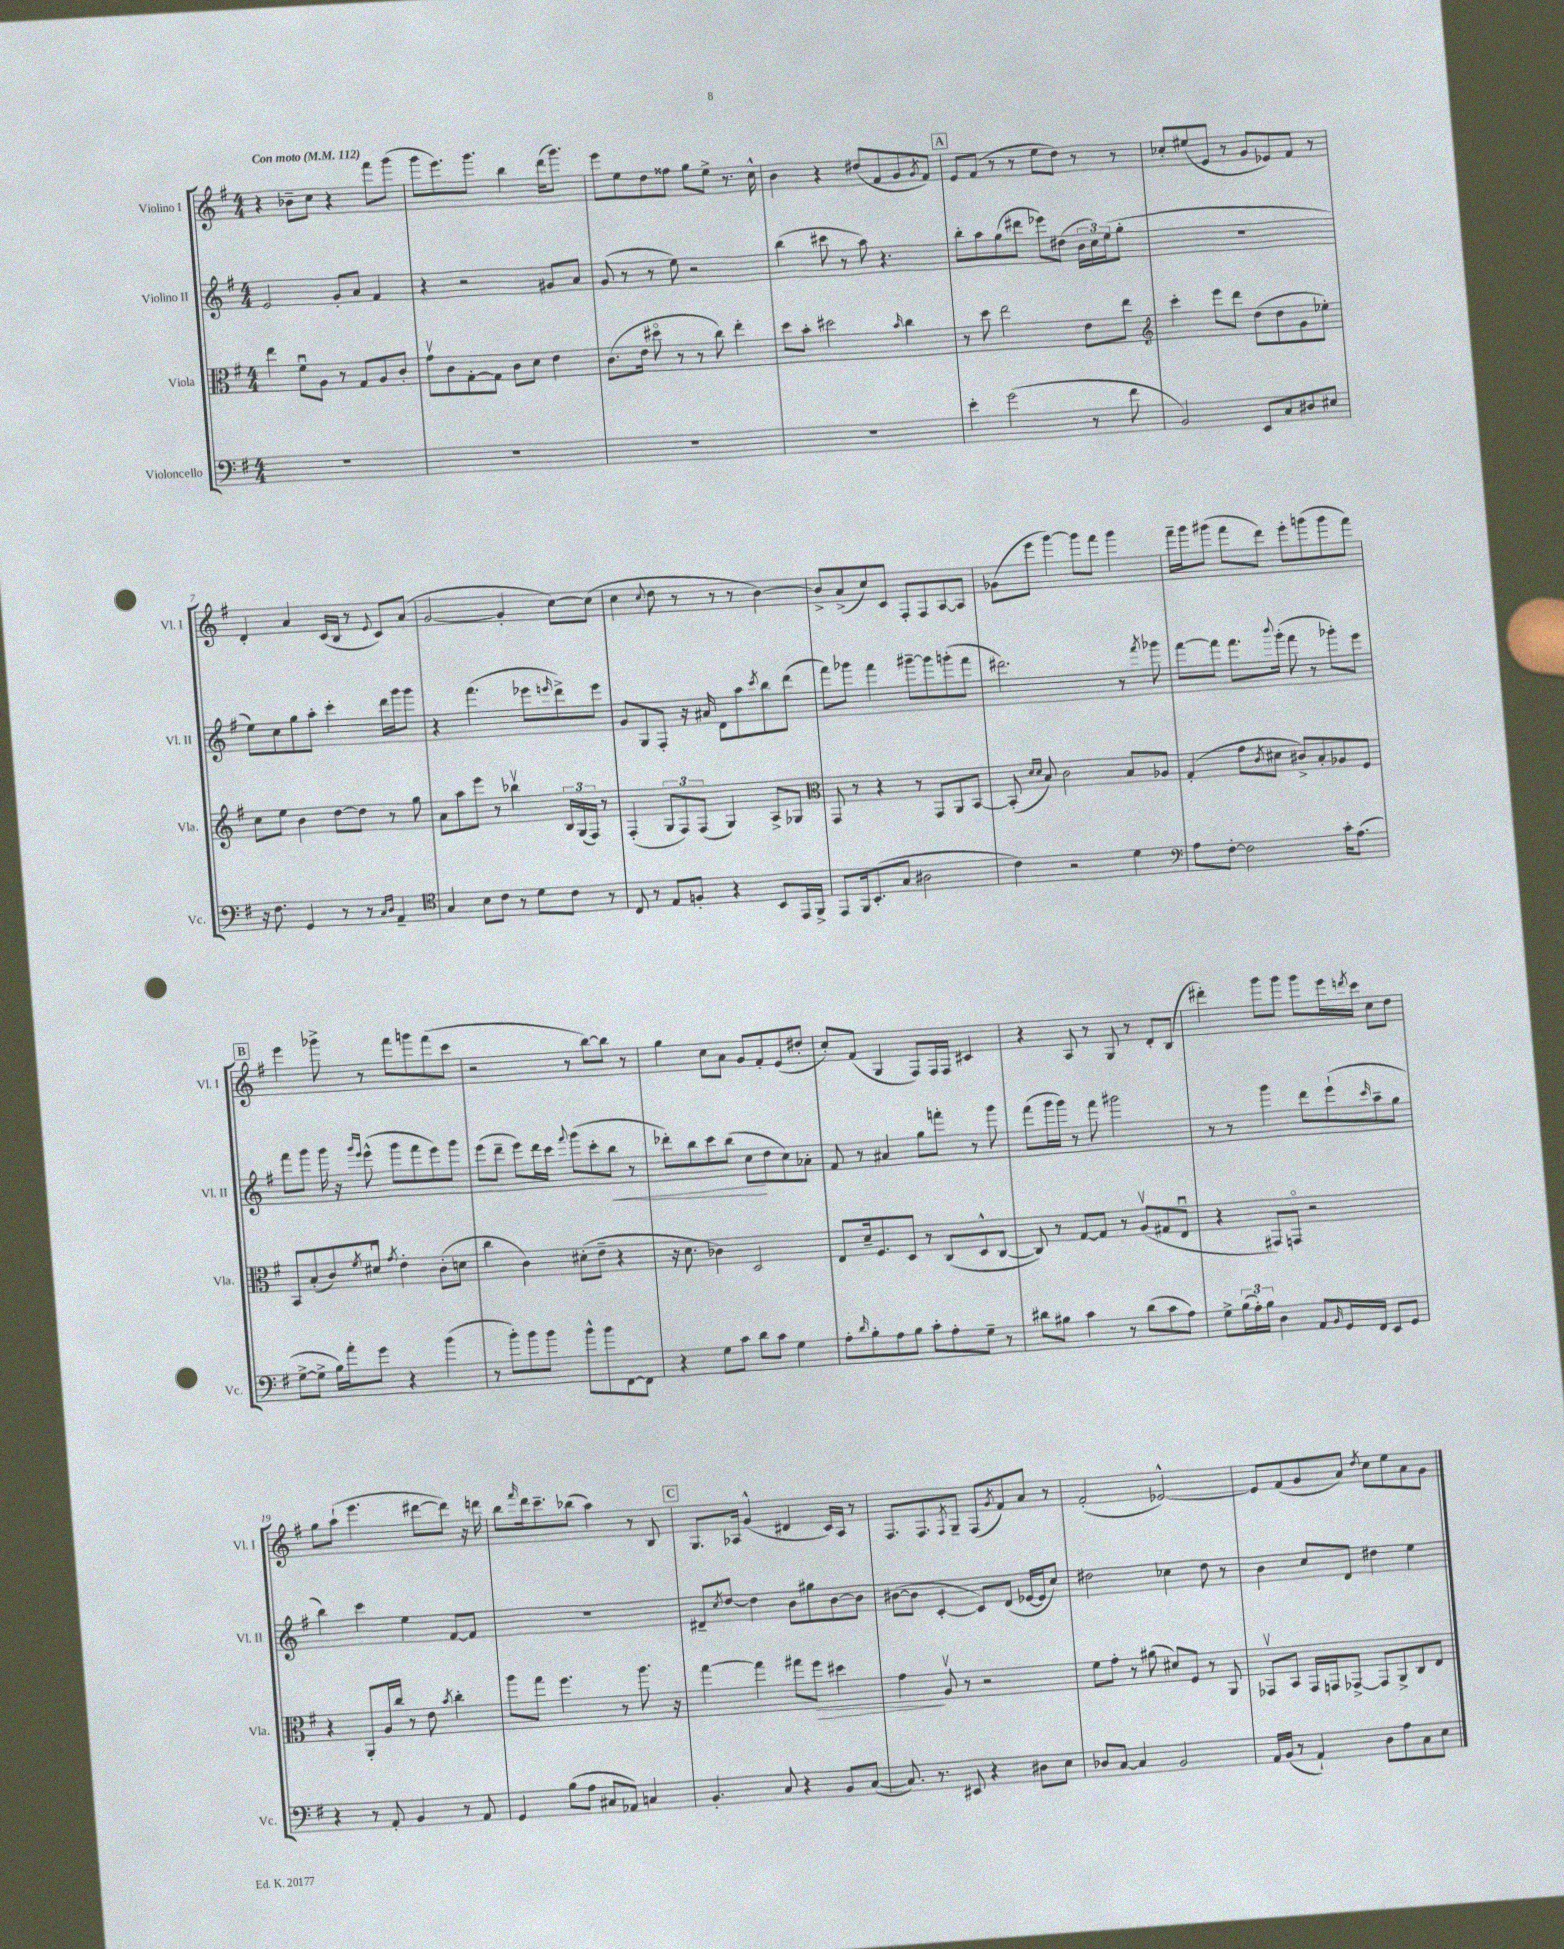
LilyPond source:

<<
\new StaffGroup <<
\new Staff = "s0" \with { instrumentName = "Violino I" shortInstrumentName = "Vl. I" } {
    \clef treble \key g \major \numericTimeSignature \time 4/4 \tempo "Con moto" 4 = 112
    r4 bes'8-- c''8 r4 fis'''8 g'''8( |
    g'''8 e'''8.) g'''8. b''4 d'''16( g'''8.) |
    e'''8 e''8 d''8 fisis''8 g''8 e''8-> r8. c''16-^ |
    b'4 r4 dis''8( fis'8 g'8 \acciaccatura { g'8 } fis'8) |
    \mark \markup { \box "A" } e'8 fis'8( r8 r8 e''8 d''8) r8 r8 |
    ces''8-. eis''8( e'8 r8 g'8 ees'8) fis'8 r8 |
    d'4-. a'4 c'16( b16 r8 \appoggiatura { e'8 } c'8) a'8( |
    g'2~ g'4-. c''8~) c''8( |
    c''4 \appoggiatura { c''8 } d''8 r8 r8 r8 b'4~) |
    b'8-> a'8->( c''8) c'8 fis8-. fis8 a8~ a8 |
    ges'8( e'''8 g'''4~) g'''8 fis'''8 g'''4 |
    fis'''16-- g'''16 gis'''8( fis'''8 d'''8) e'''8-. g'''8( g'''8 fis'''8) |
    \mark \markup { \box "B" } e'''4 ges'''8-> r8 fis'''8 g'''8 fis'''8( c'''8 |
    r2 r8 b''8~) b''8 r8 |
    g''4 c''8 a'8 g'8 fis'8-. e'8( dis''8-. |
    c''8-.) fis'8( g4 fis8) fis16 fis16 cis'4 |
    r4 a8 r8 g8 r8 d'8-. b8( |
    dis'''4-.) g'''8 g'''8 g'''8 e'''16 \acciaccatura { d'''8 } c'''16 c''8 d''8 |
    g''8 a''8-!( e'''4. dis'''8~ dis'''8) r16 d'''16 |
    b''8 \grace { fis'''16 } d'''16 c'''8.-- bes''8( a''4) r8 b8 |
    \mark \markup { \box "C" } g8. aes16 g'4-^( dis'4 c'16) aes16 r8 |
    fis8. fis8. \acciaccatura { fis8 } g8-- fis8( \acciaccatura { g'8 } fis'8) a'8 r8 |
    fis'2-.( ees'2~-^) |
    ees'8 fis'8( g'8 a'8) \acciaccatura { d''8 } c''8 e''8 a'8 g'8 \bar "|." |
}
\new Staff = "s1" \with { instrumentName = "Violino II" shortInstrumentName = "Vl. II" } {
    \clef treble \key g \major \numericTimeSignature \time 4/4
    e'2 g'8-. a'8 fis'4 |
    r4 r2 gis'8 a'8 |
    g'8( r8 r8 e''8) r2 |
    b''4( cis'''8 r8 a''8) r4. |
    \mark \markup { \box "A" } b''8-. a''8 g''8( dis'''8 ees'''8) dis''8( \tuplet 3/2 { b'16 c''16) e''16( } g''8-. |
    R1 |
    e''8) c''8 g''8 a''8-. c'''4-. d'''16 g'''16 g'''8 |
    r4 fis'''4.( ees'''8 \grace { e'''16 } d'''8->) e'''8 |
    g'8 g8 fis8-. r16 ais'16 d'8 a''8 \acciaccatura { c'''8 } b''8 d'''8( |
    fis'''8) ges'''8 fis'''4 gis'''8~-- gis'''8 g'''8-.( fis'''8 |
    dis'''2.) r8 \acciaccatura { fis'''8 } ges'''8 |
    fis'''8~ fis'''8 fis'''8. \appoggiatura { b'''8 } g'''16-.( fis'''8 r8 ges'''8-.) e'''8 |
    \mark \markup { \box "B" } fis'''8 g'''8 g'''16 r16 \grace { g'''16 e'''16 } e'''8-^( g'''8 fis'''8 e'''8) g'''8 |
    e'''8( d'''8-- e'''8) d'''16 c'''16 \appoggiatura { fis'''8 } g'''8( c'''8-. b''8\< r8 |
    des'''8-.) b''8 c'''8 b''8( c''8\! d''8 c''8) aes'8-. |
    fis'8 r8 ais'4 g''8 f'''8-. r8 g'''8 |
    fis'''8( g'''16 g'''16) r8 fis'''8 gis'''2 |
    r8 r8 g'''4 d'''8 e'''8-!( \grace { c'''16 } a''8-- g''8 |
    b''4) c'''4 e''4 fis'8~ fis'8 |
    R1 |
    \mark \markup { \box "C" } dis'8-- \acciaccatura { c''8 } d''8~ d''4 b'8 gis''8 b'8~ b'8 |
    bis'8~( bis'8 c'4~-. c'8) d'8( ees'16~ ees'16 c''8) |
    dis''2 ces''4 dis''8 r8 |
    b'4 c''8 d'8 dis''4 e''4 \bar "|." |
}
\new Staff = "s2" \with { instrumentName = "Viola" shortInstrumentName = "Vla." } {
    \clef alto \key g \major \numericTimeSignature \time 4/4
    e''4 fis'8\downbow a8 r8 g8 a8 c'8-. |
    g'8\upbow c'8 g8~-. g8 c'8 d'8 e'4 |
    c'8.( e'16 dis''8\flageolet r8 r8 c''8) e''4-. |
    d''8 b'8-. dis''2 \grace { b'16 } c''4 |
    \mark \markup { \box "A" } r8 d''8 e''2 e'8 e''8 |
    \clef treble c'''4-. e'''8 d'''8 d''8( d''8 g'8 ees''8-.) |
    c''8 e''8 b'4 d''8~ d''8 r8 g''8 |
    a'8 a''8 e'''8 r8 bes''4\upbow \tuplet 3/2 { b16 g16( fis16) } r8 |
    fis4-.( \tuplet 3/2 { g8 fis8) fis8( } g4) a8-> ges8 |
    \clef alto g,8 r8 r4 r8 g,8 a,8 b,8~ |
    b,8-.( \grace { d'16 d'16 } b8) c'2 b8 aes8 |
    g4-.( g'8 \acciaccatura { c'8 } dis'8 cis'8->) b8-. aes8 fis8 |
    \mark \markup { \box "B" } b,8 b8-.( c'8) \acciaccatura { fis'8 } dis'8\downbow \acciaccatura { g'8 } e'4-. c'8-.( d'8 |
    c''4 c'4) dis'8-.( e'8-- r4 |
    r16 d'8. ces'4) d2 |
    e8 d'16-- fis8. d8 r8 c8( d8-^ c8~ |
    c8) r8 g8~ g8 r8 a8\upbow( gis8 e8\downbow |
    r4 gis,8) g,8\flageolet r2 |
    r4 a,8-. a16 c''16 r8 e'8 \acciaccatura { b'8 } c''4-. |
    a''8 g''8 fis''4. r8 a''8. r16 |
    \mark \markup { \box "C" } g''4~ g''4 gis''8 fis''8\> dis''4 |
    g'4\! a8\upbow r8 r2 |
    fis'8 g'8-. r8 ais'8( dis'8) fis8 r8 a,8 |
    ges,8\upbow b,8 ges,16 g,16 ges,8~-> ges,8 a,8-> c8 e8 \bar "|." |
}
\new Staff = "s3" \with { instrumentName = "Violoncello" shortInstrumentName = "Vc." } {
    \clef bass \key g \major \numericTimeSignature \time 4/4
    R1 |
    R1 |
    R1 |
    R1 |
    \mark \markup { \box "A" } e'4-. g'2( r8 fis'8 |
    b,2) e,8 c8 dis8 eis8 |
    r16 fis8. g,4 r8 r8 \grace { c16 d16 } a,4-- |
    \clef tenor g4 b8 c'8 r8 d'8 c'8 r8 |
    c8 r8 e8 f8-. r4 b,8 e,16 fis,16-> |
    e,8 fis,16 b,8.-.( g8 ais2 |
    c'4) r2 d'4 |
    \clef bass a8 fis8~-. fis2 c'16-. a8.( |
    \mark \markup { \box "B" } g8~-> g8-> b16) a'16-. g'8 r4 b'4( |
    r8 b'8-.) b'8 b'8 b'8-^ b'8 fis,8~ fis,8 |
    r4 g8 c'8 d'8 c'8 g4 |
    a8-. \grace { d'16 } b8-. a8 b8 c'8-. a8-. g8-- r8 |
    dis'8 bis8 c'4 r8 dis'8( c'8 a8) |
    g8-> \tuplet 3/2 { b16( a16-.) b16 } d4 a,8 \grace { b,16 } g,16 fis,16 e,8 g,8 |
    r4 r8 a,8-. b,4 r8 a,8 |
    g,4 b8( a8 cis8 aes,8) c4 |
    \mark \markup { \box "C" } b,4.-. c8 r4 b,8 c8~( |
    c8.) r8. eis,8 r4 dis8 e8 |
    des8 c8~ c4 b,2 |
    a,16 b,16( r8 a,4-!) d8 a8 c8 e8 \bar "|." |
}
>>
>>
